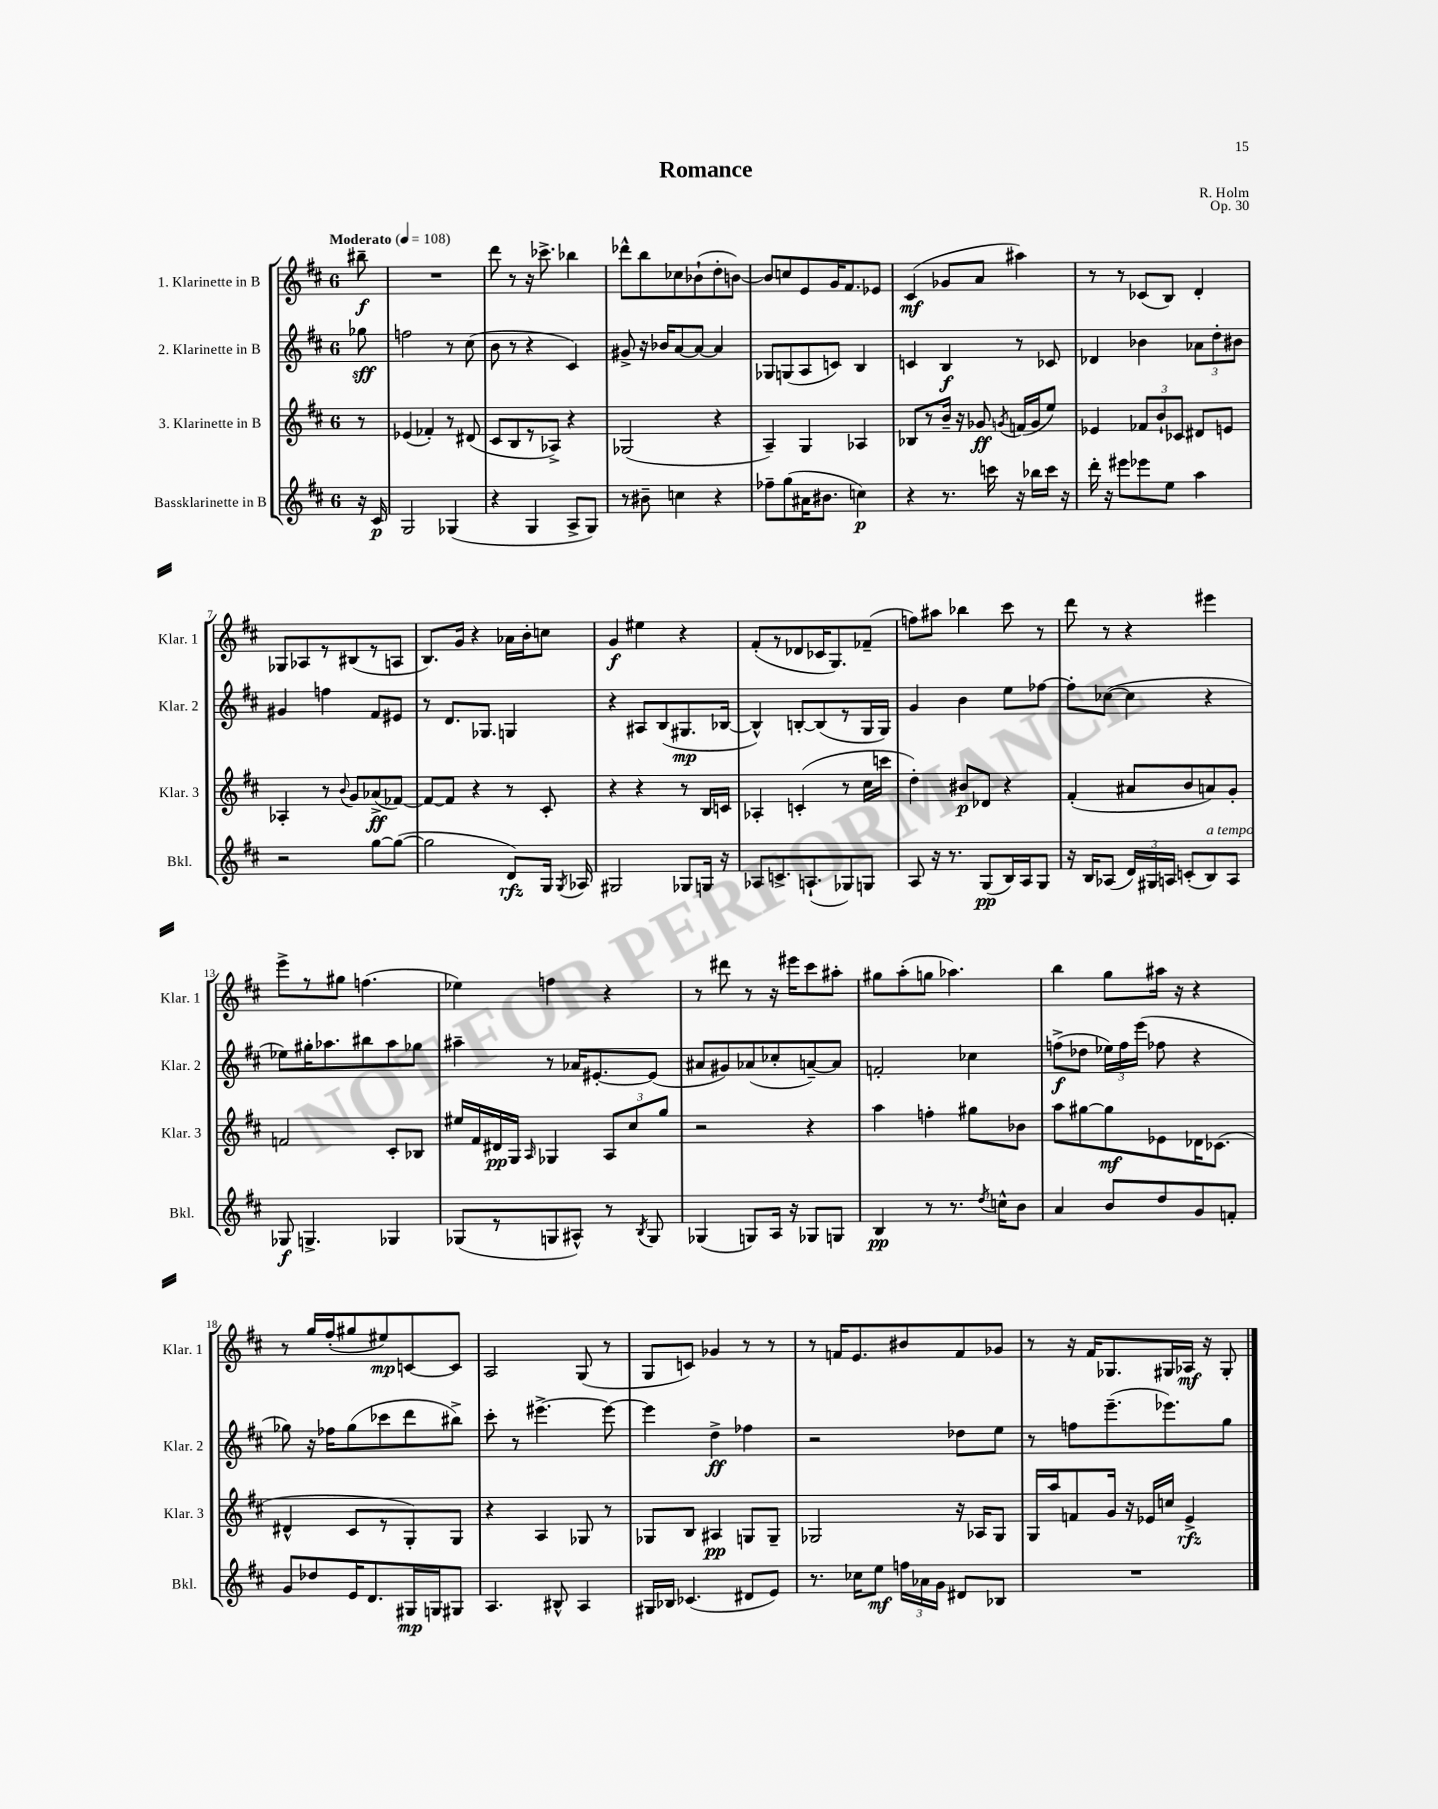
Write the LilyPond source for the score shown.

\header { title = "Romance" composer = "R. Holm" opus = "Op. 30" }
<<
\new StaffGroup <<
\new Staff = "s0" \with { instrumentName = "1. Klarinette in B" shortInstrumentName = "Klar. 1" } {
    \clef treble \key d \major \once \override Staff.TimeSignature.style = #'single-digit \time 6/8 \partial 8 \tempo "Moderato" 4 = 108
    \autoBeamOff bis''8--\f |
    R2. |
    d'''8 r8 r16 ces'''8.-> bes''4 |
    des'''8[-^ b''8 ces''8 bes'8-!( d''8-. b'8]~) |
    b'8[ c''8 e'8 g'16 fis'8. ees'8] |
    cis'4\mf( ges'8[ a'8] ais''4) |
    r8 r8 ces'8[( b8]) d'4-. |
    ges8[ aes8 r8 bis8( r8 a8] |
    b8.[) g'16] r4 aes'16[ b'16-. c''8] |
    g'4\f eis''4 r4 |
    fis'8[-.( r8 des'8 ces'16 g8.) fes'8]--( |
    f''8[) ais''8] bes''4 cis'''8 r8 |
    d'''8 r8 r4 eis'''4 |
    e'''8[-> r8 gis''8] f''4.( |
    ees''4) f''4 r4 |
    r8 dis'''8 r8 r16 eis'''16[ cis'''8 ais''8]-. |
    gis''8[ a''8-.( g''8] aes''4.) |
    b''4 g''8[ ais''16] r16 r4 |
    r8 g''16[ fis''16-.( gis''8 eis''8\mp) c'8~ c'8] |
    a2 g8( r8 |
    g8[ c'8]) ges'4 r8 r8 |
    r8 f'16[ e'8. bis'8 f'8 ges'8] |
    r8 r16 fis'16[ ges8. gis16 aes16]\mf r16 gis8-. \bar "|." |
}
\new Staff = "s1" \with { instrumentName = "2. Klarinette in B" shortInstrumentName = "Klar. 2" } {
    \clef treble \key d \major \once \override Staff.TimeSignature.style = #'single-digit \time 6/8 \partial 8
    \autoBeamOff ges''8\sff |
    f''2 r8 cis''8( |
    b'8 r8 r4 cis'4) |
    gis'8-> r16 bes'16[ a'8~ a'8]~ a'4 |
    ges8[ g8( a8 c'8]) b4 |
    c'4 b4\f r8 ces'8 |
    des'4 bes'4 \tuplet 3/2 { aes'8[ d''8-. bis'8] } |
    gis'4 f''4 fis'8[ eis'8] |
    r8 d'8.[ ges8.] g4 |
    r4 ais8[ b8( gis8.\mp bes16]~ |
    bes4-^) b8[~-. b8( r8 g16 g16]) |
    g'4 b'4 e''8[ fes''8]~ |
    fes''8[-. ces''8]~( ces''4 r4 |
    ees''8[) gis''16-. aes''8. bis''8 aes''8 ges''8] |
    ais''4-- r8 aes'16[ eis'8.~-. eis'8]( |
    ais'8[ gis'8) aes'8( ces''8-. a'8~--) a'8] |
    f'2-. ces''4 |
    f''8[->\f( des''8] \tuplet 3/2 { ees''16[) f''16 e'''16]( } fes''8 r4 |
    ges''8) r16 fes''16[ ges''8( ces'''8 d'''8 bis''8]->) |
    cis'''8-. r8 eis'''4.~-> eis'''8~ |
    eis'''4 d''4->\ff fes''4 |
    r2 des''8[ e''8] |
    r8 f''8[ e'''8.--( ees'''8.) g''8] \bar "|." |
}
\new Staff = "s2" \with { instrumentName = "3. Klarinette in B" shortInstrumentName = "Klar. 3" } {
    \clef treble \key d \major \once \override Staff.TimeSignature.style = #'single-digit \time 6/8 \partial 8
    \autoBeamOff r8 |
    ees'4( fes'4-.) r8 dis'8( |
    cis'8[ b8 r8 aes8]->) r4 |
    ges2( r4 |
    a4--) g4 aes4 |
    bes8[ r8 b'16]-- r16 ges'8\ff \acciaccatura { g'8 } f'16[( g'16 e''8]) |
    ees'4 \tuplet 3/2 { fes'8[ b'8-! ces'8] } dis'8[ e'8] |
    aes4-. r8 \appoggiatura { b'8 } g'8[ aes'8->\ff( fes'8]~) |
    fes'8[~ fes'8] r4 r8 cis'8-. |
    r4 r4 r8 b16[ c'16] |
    aes4-. c'4-.( r8 cis''16[ c'''16] |
    d''4-.) bis'8[\p des'8] r4 |
    fis'4-.( ais'8[ b'8 a'8) g'8]-. |
    f'2 cis'8[-. bes8] |
    eis''16[ fis'16 dis'16\pp g16] \grace { a16 } ges4 \tuplet 3/2 { a8[ cis''8 g''8] } |
    r2 r4 |
    a''4 f''4-. gis''8[ bes'8] |
    a''8[ gis''8~ gis''8\mf ees'8 des'16 ces'8.]( |
    dis'4-^ cis'8[ r8 g8-.) g8] |
    r4 a4 ges8 r8 |
    ges8[ b8] ais4\pp g8[ g8]-- |
    ges2 r16 aes16[ ges8] |
    g16[ a''16 f'8 g'16] r16 ees'16[ c''16] ees'4->\rfz \bar "|." |
}
\new Staff = "s3" \with { instrumentName = "Bassklarinette in B" shortInstrumentName = "Bkl." } {
    \clef treble \key d \major \once \override Staff.TimeSignature.style = #'single-digit \time 6/8 \partial 8
    \autoBeamOff r16 cis'16\p |
    g2 ges4( |
    r4 g4 a8[-> g8]) |
    r8 bis'8-- c''4 r4 |
    fes''8[-- g''8( ais'16 bis'8.] c''4\p) |
    r4 r8. c'''16 r16 bes''16[ c'''16] r16 |
    d'''16-. r16 eis'''8[ ees'''8 e''8] a''4 |
    r2 g''8[~ g''8]~( |
    g''2 d'8[\rfz) g16] \acciaccatura { g8 } aes16 |
    gis2 ges8[ g16] r16 |
    aes8[ c'8.-> a8.-!( ges8) g8] |
    a8 r16 r8. g8[\pp( b16) a16 g8] |
    r16 b16[ aes8]( \tuplet 3/2 { d'16[) gis16 a16] } c'8[-.( b8^\markup { \italic "a tempo" }) a8] |
    ges8\f g4.-> ges4 |
    ges8[( r8 g8 ais8]-^) r8 \acciaccatura { b8 } g8 |
    ges4( g8[) a16] r16 ges8[ g8] |
    b4\pp r8 r8. \acciaccatura { d''8 } c''16[-^ b'8] |
    a'4 b'8[ d''8 g'8 f'8]-. |
    g'8[ des''8 e'16 d'8. gis16\mp g16 gis8] |
    a4. bis8-^ a4 |
    gis16[ bes16] ces'4.( dis'8[ e'8]) |
    r8. ces''16[ e''8]\mf \tuplet 3/2 { f''16[ aes'16 g'16] } dis'8[ bes8] |
    R2. \bar "|." |
}
>>
>>
